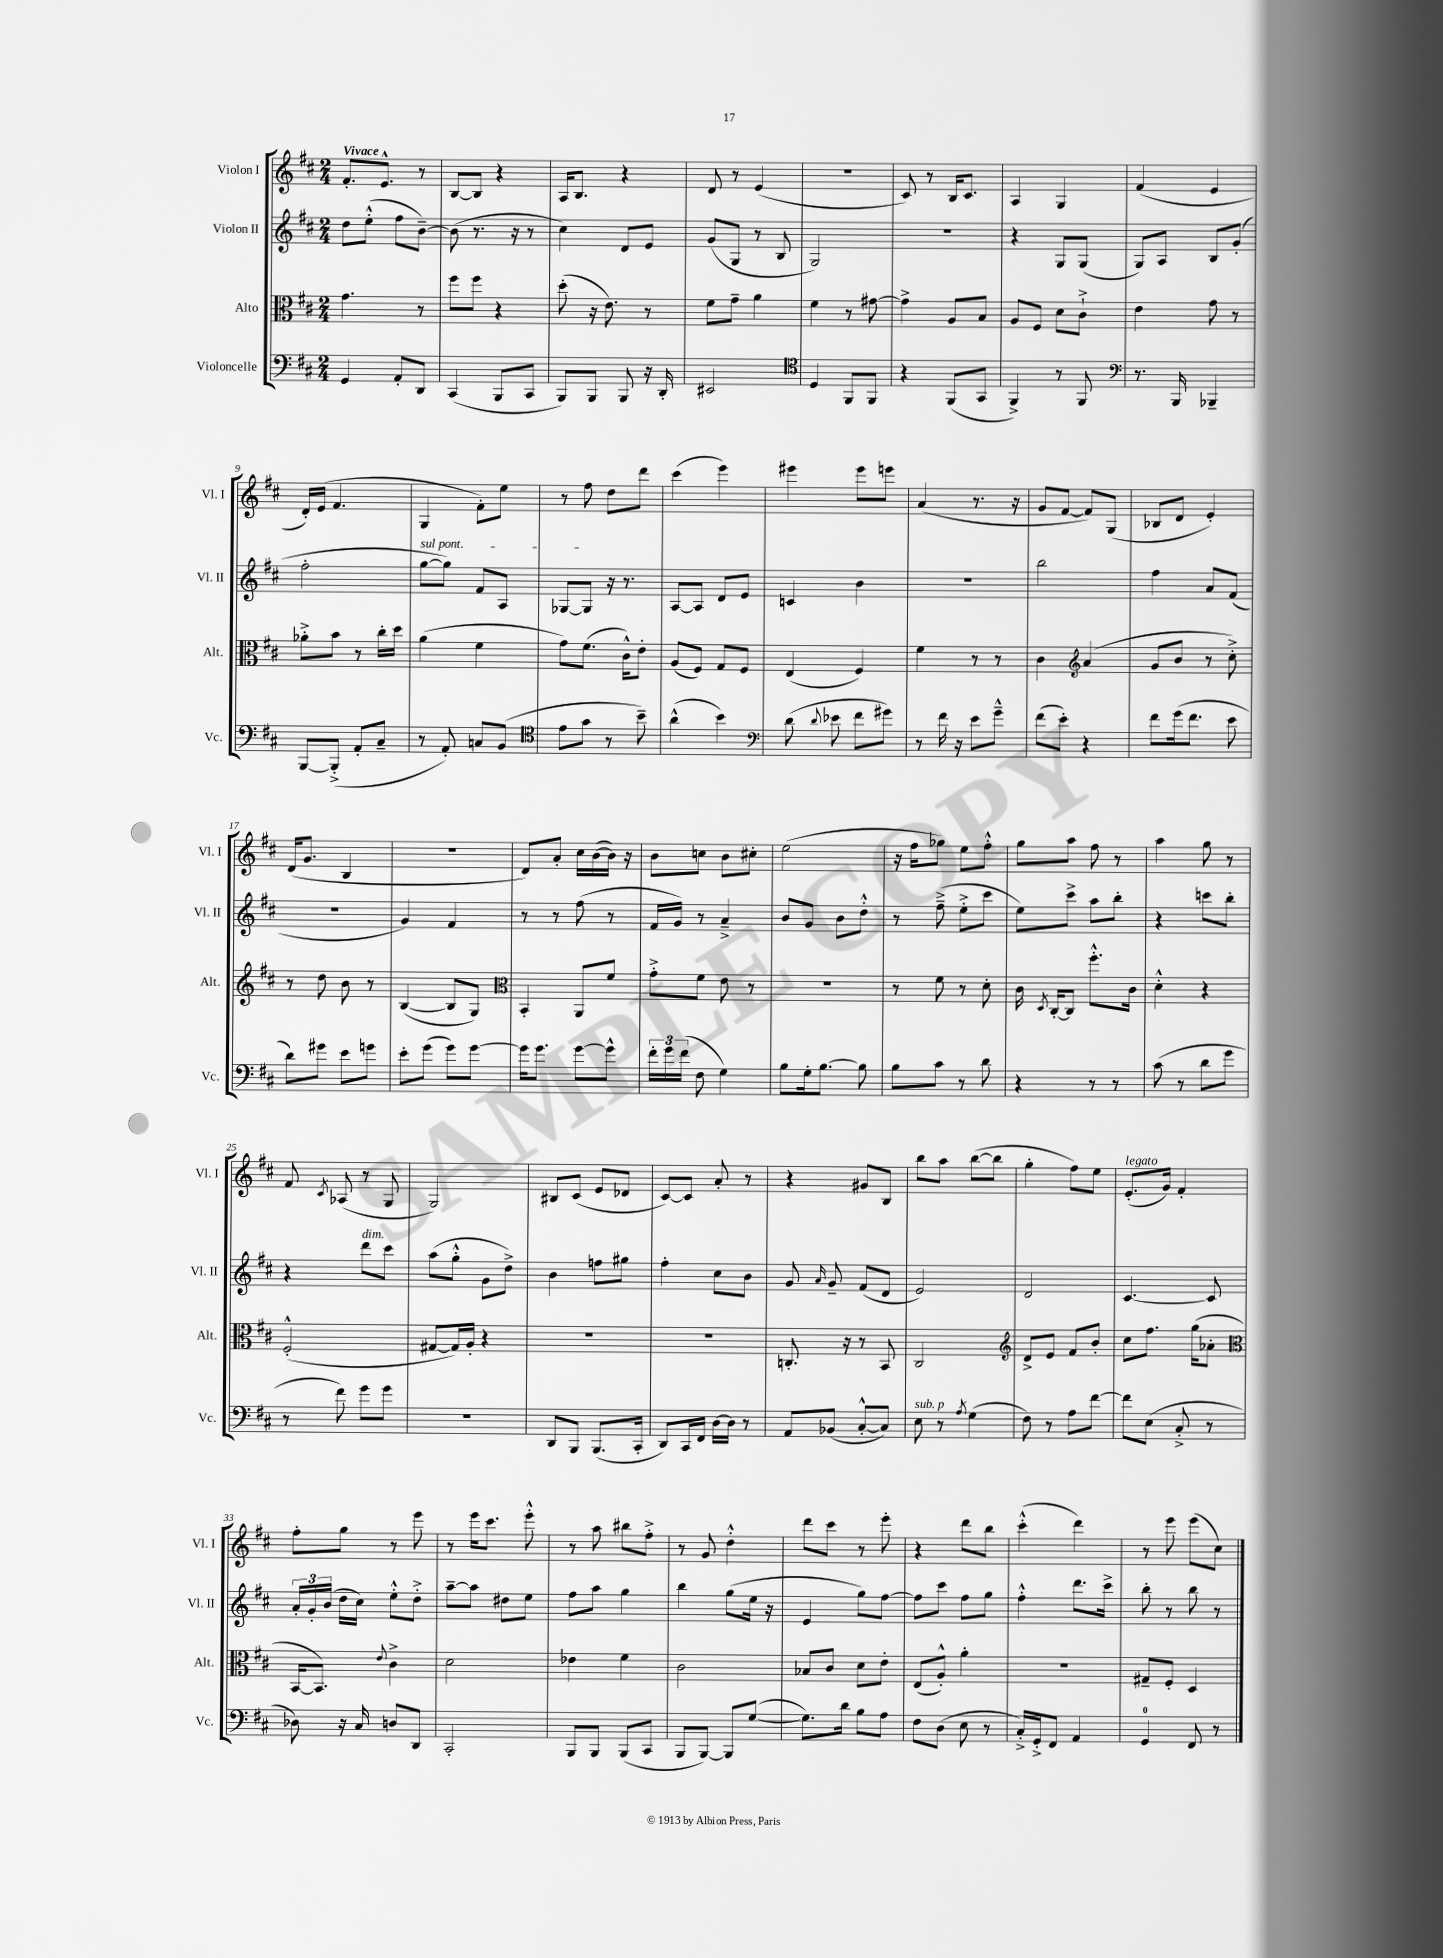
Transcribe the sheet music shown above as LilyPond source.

<<
\new StaffGroup <<
\new Staff = "s0" \with { instrumentName = "Violon I" shortInstrumentName = "Vl. I" } {
    \clef treble \key d \major \numericTimeSignature \time 2/4 \tempo "Vivace"
    \autoBeamOff fis'8.[-. e'8.]-^ r8 |
    b8[~ b8] r4 |
    a16[ b8.] r4 |
    d'8 r8 e'4( |
    r2 |
    cis'8) r8 b16[ cis'8.] |
    a4 g4 |
    fis'4( e'4 |
    d'16[-.) e'16]( fis'4. |
    g4 fis'8[-.) e''8] |
    r8 fis''8 d''8[ d'''8] |
    cis'''4( e'''4) |
    eis'''4 eis'''8[ e'''8] |
    a'4( r8. r16 |
    g'8[ fis'8]~ fis'8[) g8]( |
    bes8[ d'8] e'4-.) |
    d'16[( g'8.] b4 |
    R2 |
    d'8[) a'8]-. cis''16[ b'16~( b'16]) r16 |
    b'8[ c''8] b'8[ cis''8]-. |
    e''2( |
    r16 fis''16[ ges''8]) e''8[ fis''8]-.-^ |
    g''8[ a''8] fis''8 r8 |
    a''4 g''8 r8 |
    fis'8 \acciaccatura { cis'8 } aes8( r8 g8 |
    g2) |
    bis8[ cis'8]( e'8[ des'8] |
    cis'8[~) cis'8] a'8-. r8 |
    r4 gis'8[ b8] |
    b''8[ a''8] b''8[~( b''8] |
    g''4-. fis''8[) e''8] |
    e'8.[-.^\markup { \italic "legato" }( g'16]) fis'4-. |
    fis''8[-. g''8] r8 e'''8 |
    r8 e'''16[ cis'''8.] e'''8-.-^ |
    r8 a''8 bis''8[ fis''8]-.-> |
    r8 g'8 d''4-.-^ |
    d'''8[ cis'''8] r8 e'''8-. |
    r4 d'''8[ b''8] |
    cis'''4-.-^( d'''4) |
    r8 e'''8 e'''8[( cis''8]) \bar "|." |
}
\new Staff = "s1" \with { instrumentName = "Violon II" shortInstrumentName = "Vl. II" } {
    \clef treble \key d \major \numericTimeSignature \time 2/4
    \autoBeamOff d''8[ e''8]-.-^( fis''8[ b'8]~--) |
    b'8( r8. r16 r8 |
    cis''4) d'8[ e'8] |
    g'8[( g8] r8 b8 |
    g2) |
    R2 |
    r4 g8[ g8]( |
    g8[) a8] b8[ g'8]-.( |
    fis''2-. |
    \once \override TextSpanner.bound-details.left.text = \markup { \italic "sul pont." } g''8[~\startTextSpan g''8]) fis'8[ a8] |
    ges8[~ ges8]\stopTextSpan r16 r8. |
    a8[~ a8] d'8[ e'8] |
    c'4 b'4 |
    r2 |
    b''2 |
    fis''4 a'8[ fis'8]( |
    R2 |
    g'4) fis'4 |
    r8 r8 fis''8( r8 |
    fis'16[ g'16]) r8 a'4---> |
    b'8[ g'8] b'8[ d''8]-.-^ |
    r8 fis''8--->( e''8[-.-> cis'''8] |
    e''8[) cis'''8]-> a''8[ b''8]-. |
    r4 c'''8[ b''8]-. |
    r4 d'''8[^\markup { \italic "dim." } cis'''8] |
    a''8[( g''8]-.-^ g'8[ d''8]->) |
    b'4 f''8[ gis''8] |
    fis''4-. cis''8[ b'8] |
    g'8 \grace { a'16 } g'8-- fis'8[( d'8] |
    e'2) |
    d'2 |
    cis'4.~ cis'8 |
    \tuplet 3/2 { a'16[-. g'16-. b'16]( } d''16[ cis''16]) e''8[-.-^ d''8]-.-> |
    a''8[~-- a''8] dis''8[ e''8] |
    fis''8[ a''8] g''4 |
    b''4 g''8[( e''16] r16 |
    e'4 g''8[) fis''8]~ |
    fis''8[ cis'''8] fis''8[ g''8] |
    fis''4-.-^ d'''8.[ cis'''16]-> |
    b''8-. r8 b''8 r8 \bar "|." |
}
\new Staff = "s2" \with { instrumentName = "Alto" shortInstrumentName = "Alt." } {
    \clef alto \key d \major \numericTimeSignature \time 2/4
    \autoBeamOff g'4. r8 |
    fis''8[ fis''8] r4 |
    d''8-.( r16 e'8.) r8 |
    fis'8[ g'8]-- a'4 |
    fis'4 r8 gis'8~ |
    gis'4-> a8[ b8] |
    a8[ fis8] d'8[ cis'8]-!-> |
    e'4 g'8 r8 |
    aes'8[-.-> b'8] r8 cis''16[-. d''16] |
    a'4( fis'4 |
    g'8[) fis'8.]( cis'16[-^) e'8]-. |
    a8[( fis8]) g8[ fis8] |
    e4( fis4) |
    fis'4 r8 r8 |
    cis'4 \clef treble a'4( |
    g'8[ b'8] r8 cis''8-.->) |
    r8 d''8 b'8 r8 |
    b4~( b8[ g8]) |
    \clef alto b,4-. a,8[ fis'8] |
    g'8[-.-> fis'8] e'8 r8 |
    r2 |
    r8 fis'8 r8 d'8-. |
    cis'16 \acciaccatura { d8 } cis16[~-. cis8] fis''8.[-.-^ cis'16] |
    d'4-.-^ r4 |
    fis2-.-^( |
    gis8[~ gis16) a16]-. r4 |
    R2 |
    R2 |
    c8.-. r16 r8 b,8 |
    cis2 |
    \clef treble d'8[-> e'8] fis'8[ b'8]-. |
    cis''8[ fis''8.] g''16[( aes'8]-. |
    \clef alto b,16[~ b,8.]) \appoggiatura { e'8 } cis'4-> |
    d'2 |
    ees'4 fis'4 |
    cis'2 |
    bes8[ cis'8] d'8[ e'8]-. |
    e8[( a8]-.-^) a'4-. |
    r2 |
    gis8[-- fis8]-. d4 \bar "|." |
}
\new Staff = "s3" \with { instrumentName = "Violoncelle" shortInstrumentName = "Vc." } {
    \clef bass \key d \major \numericTimeSignature \time 2/4
    \autoBeamOff g,4 a,8[-. d,8] |
    cis,4( b,,8[ cis,8] |
    b,,8[) b,,8] b,,8 r16 d,16-. |
    eis,2 |
    \clef tenor d4 fis,8[ fis,8] |
    r4 fis,8[( g,8] |
    fis,4->) r8 fis,8 |
    \clef bass r8. b,,16 bes,,4-- |
    b,,8[~ b,,8]-.->( a,8[-. cis8]-- |
    r8 a,8-.) c8[ b,8]( |
    \clef tenor e'8[ g'8] r8 b'8--) |
    a'4-^( b'4) |
    \clef bass d'8( \appoggiatura { d'8 } ees'8 fis'8[ gis'8]) |
    r8 fis'16 r16 e'8[ g'8]---^ |
    fis'8[( e'8]-.) r4 |
    fis'8[ g'16( fis'8.] e'8 |
    d'8[) gis'8] e'8[ g'8] |
    e'8[-. g'8]( g'8[) g'8]~ |
    g'16[ g'8.] g'8[~ g'8]-^ |
    \tuplet 3/2 { fis'16[-. g'16 fis'16]( } fis8 g4) |
    b8[ g16-. b8.]~ b8 |
    b8[ cis'8] r8 d'8 |
    r4 r8 r8 |
    cis'8( r8 d'8[ g'8] |
    r8 fis'8) g'8[ g'8] |
    R2 |
    d,8[ b,,8] b,,8.[( cis,16]-. |
    d,8[) cis,16 fis,16] d16[~ d16] r8 |
    a,8[ bes,8]( cis8[~-.-^ cis8]) |
    e8^\markup { \italic "sub. p" } r8 \acciaccatura { a8 } g4( |
    fis8) r8 a8[ fis'8]~ |
    fis'8[ e8]( cis8-.-> r8 |
    des8) r16 cis16 d8[ d,8] |
    cis,2-. |
    b,,8[ b,,8] b,,8[( cis,8] |
    b,,8[ b,,8]~) b,,8[ g8]~( |
    g8.[) d'16] b8[ a8] |
    fis8[ d8]( e8 r8 |
    cis16[-.->) g,16-.-> fis,8] a,4 |
    g,4-0 fis,8 r8 \bar "|." |
}
>>
>>
